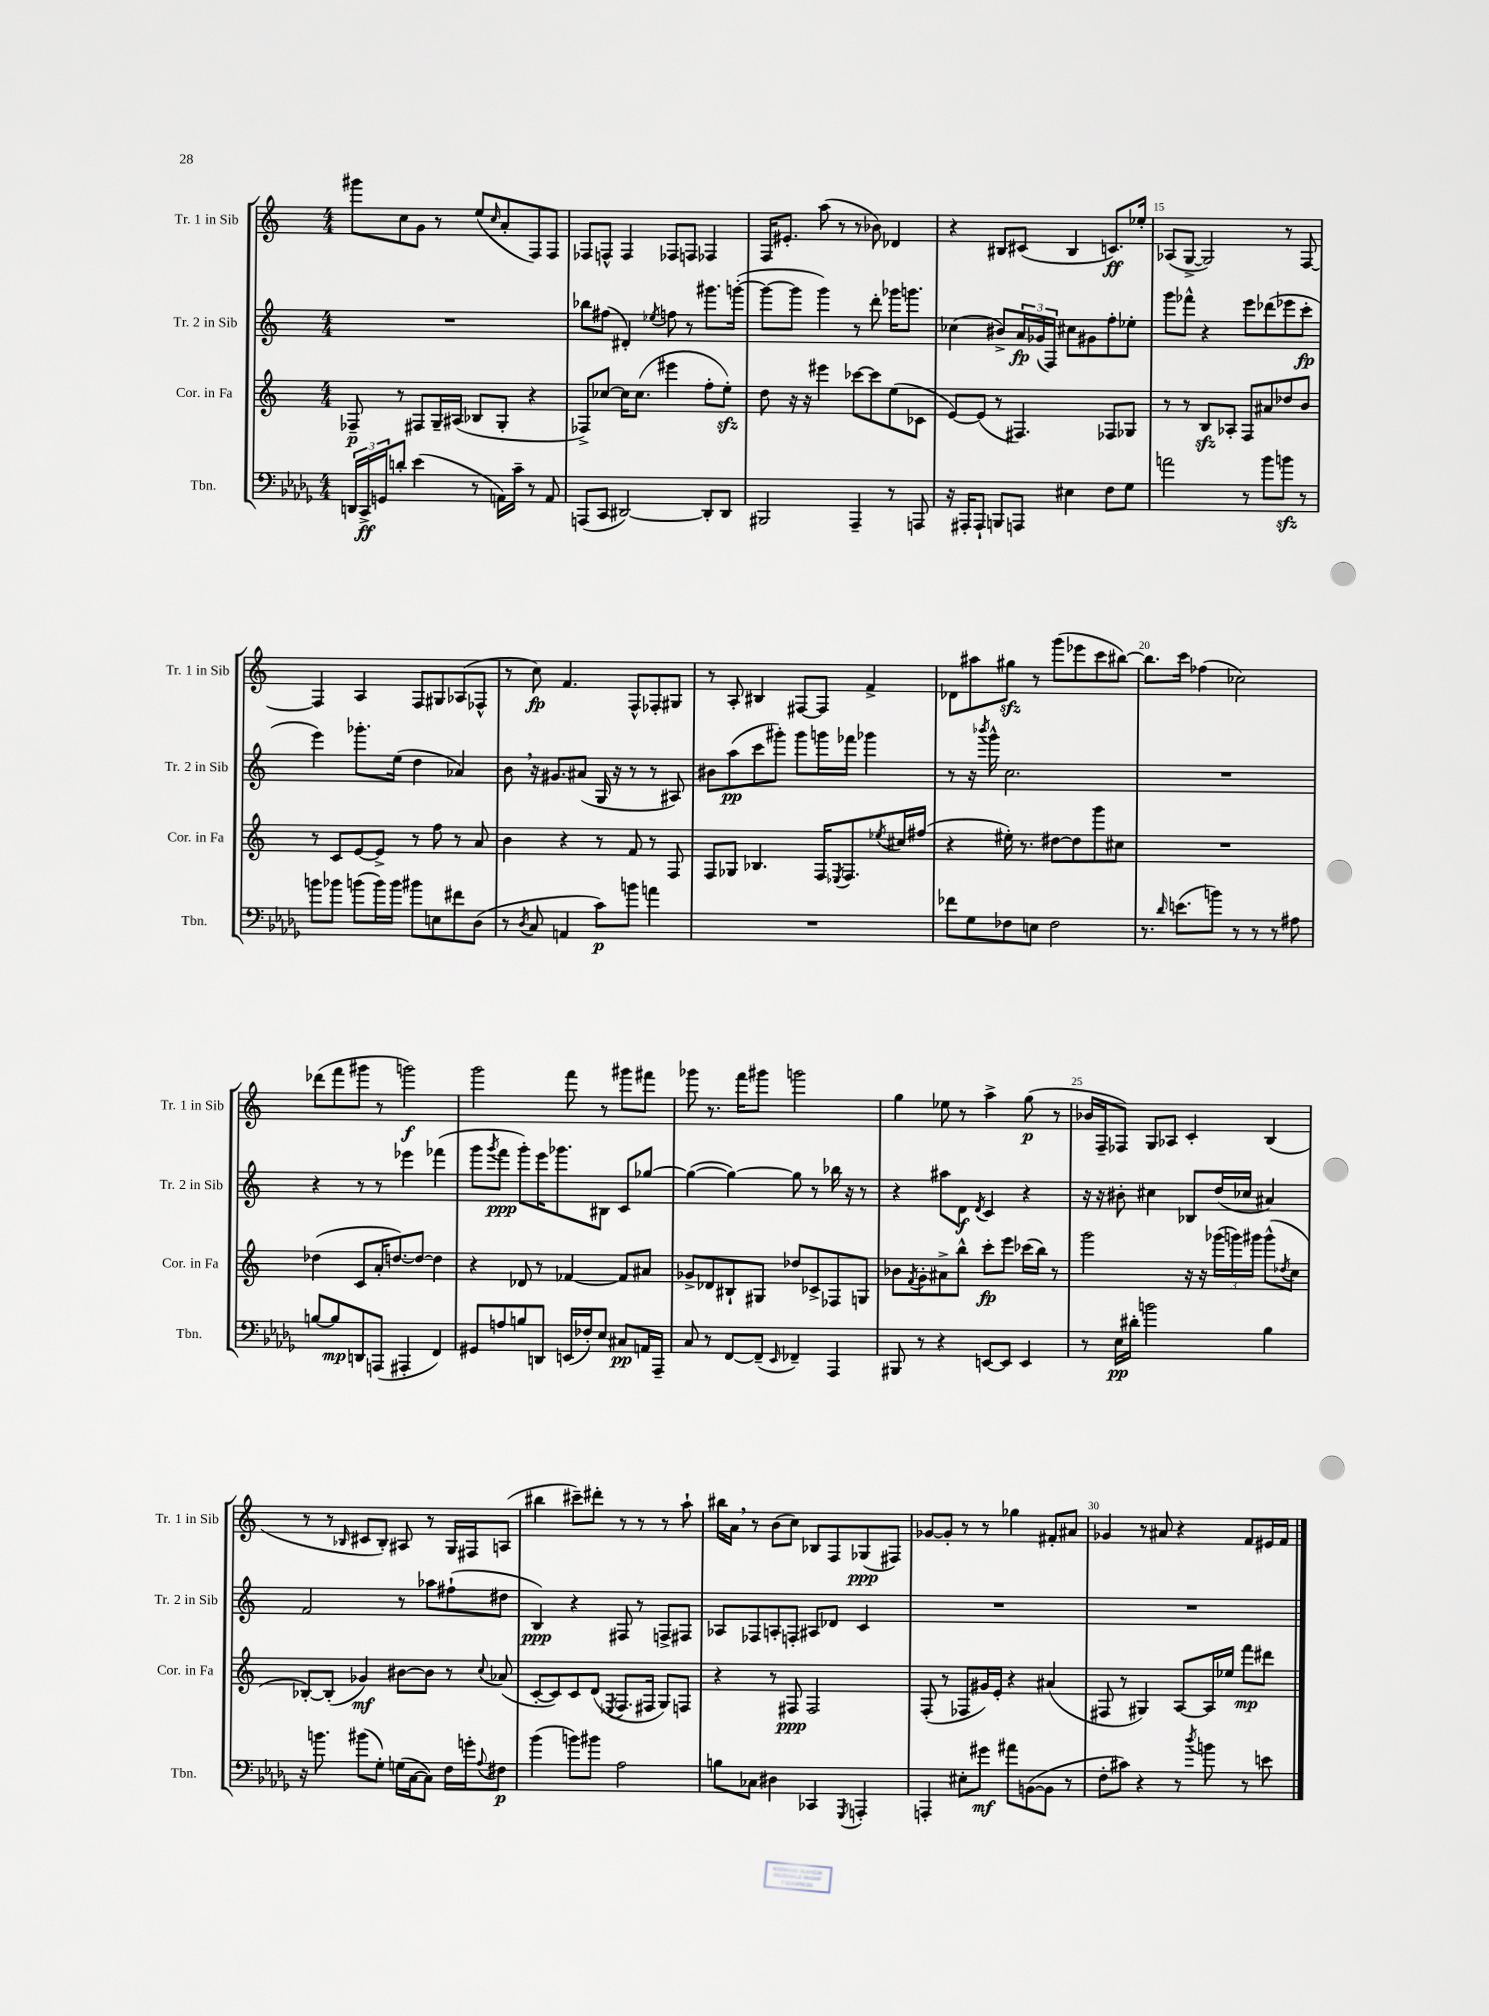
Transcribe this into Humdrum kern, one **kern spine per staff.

**kern	**kern	**kern	**kern
*staff4	*staff3	*staff2	*staff1
*clefF4	*clefG2	*clefG2	*clefG2
*k[b-e-a-d-g-]	*k[]	*k[]	*k[]
*M4/4	*M4/4	*M4/4	*M4/4
24DD/LL	8F-~/	1r	8ggg#\L
24CC^/	.	.	.
24GG/J	.	.	.
8d'/J	8r	.	8cc\
(4e-\	8F#/L	.	8g\J
.	16G~/L	.	8r
.	(16A#/JJ	.	.
8r	8B-/L	.	(8ee/L
.	.	.	16qqcc/
16AA\LL)	8G'/J	.	8a'/
16c~\JJ	.	.	.
8r	4r	.	8F/)
8AA/	.	.	8F/J
=	=	=	=
(8AAA/L	8F-^/L)	8bb-\L	8F-/L
8CC/J	[8cc-/J	(8ff#\J	8F^^/J
[2DD#/)	16cc-\]LK	4d#'/)	4F/
.	(8.cc-\J	.	.
.	.	8qee-/	.
.	4eee#\	8ff\	8F-/L
.	.	8r	8F/J
8DD#'/]L	8ff'\L	8.ggg#\L	4F-/
8DD#/J	8ee'\J)	.	.
.	.	([16ggg'\Jk	.
=	=	=	=
2BBB#/	8dd\	8ggg\_L	16F/LK
.	.	.	8.e#'/J
.	16r	8ggg\]J	.
.	16r	.	.
.	4eee#\	4ggg\)	(8aa\
.	.	.	8r
4AAA-~/	[8ccc-\L	8r	8r
.	8ccc-\]	8ddd'\	8b-\)
8r	(8ee\	16ggg-\LK	4d-/
.	.	8.ggg\J	.
8AAA/	8c-\J	.	.
=	=	=	=
16r	[8e/L)	(4cc-\	4r
16AAA#'/LK	.	.	.
8AAA#`/J	(8e/]J	.	.
8BBB/L	8r	8b#^/L)	8B#/L
8AAA/J	4.F#/)	24a/L	(8c#/J
.	.	(24g-/	.
.	.	24F/JJ)	.
4E#\	.	8cc#\L	4B#/
.	.	8g#\	.
8F\L	8F-/L	8ff'\	8.c/L)
8G-\J	8G-/J	8ee-'\J	.
.	.	.	16ee-'/Jk
=	=	=	=
2a\	8r	8ggg\L	(8A-/L
.	8r	8fff-^^\J	[8G^/J
.	8B/L	4r	2G/])
.	8A-'/J	.	.
8r	8F/L	8eee\L	.
8b-\L	8a#/	(8ddd-\	.
8b\J	8dd-/	8eee-\	8r
8r	8b/J	8ccc'\J	[8F/
=	=	=	=
8b\L	8r	4eee\)	4F/]
8b-\J	8c/L	.	.
(8b\L	[8e/	8.ggg-'\L	4A/
16b\L)	8e^/]J	.	.
16b\JJ	.	(16ee\Jk	.
8b#\L	8r	4dd\	8F/L
8E\	8ff\	.	8G#/
8f#\	8r	4a-/)	(8A-/
(8D-\J	8a/	.	8F-^^/J
=	=	=	=
8r	4b\	8b\	8r
8qD-/	.	.	.
8C/	.	16r	8cc\)
.	.	8.g#/L	.
4AA/	4r	.	4.f/
.	.	(8a#/J	.
8c\L)	8r	16G/	.
.	.	16r	.
8b\J	8f/	8r	8F^^/L
4a\	8r	8r	8F-'/
.	8F/	8A#/)	8G#/J
=	=	=	=
1r	8F/L	8b#\L	8r
.	8G-/J	(8aa\	8A'/
.	4.B-/	8ccc\	4B#/
.	.	8ggg#'\J)	.
.	.	8ggg#\L	[8F#/L
.	16F/LK	16ggg\L	8F#/]J
.	8qE-/	.	.
.	8.F/	16fff-\JJ	.
.	.	4ggg-\	4f^/
.	8qee-/	.	.
.	16cc#/L	.	.
.	(16ff#/JJ	.	.
=	=	=	=
8f-\L	4r	8r	8d-\L
8G-\	.	16r	8aa#\
.	.	8qbbb-/	.
.	.	16ggg^^\	.
8F-\	16ee#'\)	2.cc\	8gg#\J
.	8.r	.	.
8E\J	.	.	8r
2F-\	[8dd#\L	.	(8ggg\L
.	8dd#\]	.	8eee-\
.	8ggg\	.	8ccc\
.	8cc#\J	.	[8bb#\J)
=	=	=	=
8.r	1r	1r	8.bb#\]L
16qqd-/	.	.	.
(8.e\L	.	.	16ccc\Jk
.	.	.	(4ff-\
8b\J)	.	.	.
8r	.	.	2cc-\)
8r	.	.	.
8r	.	.	.
8A#\	.	.	.
=	=	=	=
[8B/L	(4dd-\	4r	(8ddd-\L
8B/]	.	.	8fff\
8DD/	8c/L	8r	8ggg#\J
(8AAA/J	16a'/K	8r	8r
.	[8.dd/)	.	.
4AAA#'/	.	4eee-\	2ggg\)
.	8dd/_J	.	.
4FF/)	4dd\]	(4fff-\	.
=	=	=	=
8GG#/L	4r	8ggg\L	2ggg\
.	.	8qggg/	.
8A/	.	8fff\J	.
8B/	8d-/	8ggg'\L)	.
8DD/J	8r	16eee\K	.
.	.	8.ggg-\	.
(16EE/LL	[4f-/	.	8fff\
16F-'/J)	.	.	.
8E-/J	.	8B#\J	8r
8C#/L	8f-/]L	8c/L	8ggg#\L
16AA/L	8a#/J	[8gg-/J	8fff#\J
16AAA-~/JJ	.	.	.
=	=	=	=
8C/	8g-^/L	(4gg-\_	8ggg-\
8r	8d-/	.	8.r
[8FF/L	8B#`/	4gg-\_)	.
.	.	.	16fff\LK
(8FF~/]J	8G#/J	.	8ggg#\J
16qqEE-/	.	.	.
4FF-~/)	8dd-/L	8gg-\]	2ggg\
.	8c-^/	8r	.
4AAA-/	8F-/	16bb-\	.
.	.	16r	.
.	8G/J	8r	.
=	=	=	=
8BBB#/	8b-\L	4r	4gg\
.	8qf/	.	.
8r	8g'\	.	.
4r	8a#^\	8aa#\L	8ee-\
.	8bb^^\J	8d\J	8r
.	.	8qd/	.
[8EE/L	8ccc'\L	4c/	4aa^\
8EE/]J	8eee\J	.	.
4EE/	(16ccc-\LL	4r	(8gg\
.	16bb\JJ)	.	.
.	8r	.	8r
=	=	=	=
8r	2ggg\	16r	16b-/LL
.	.	16r	16F~/J
16E-\LL	.	8b#'\	8F-/J)
16d#'\JJ	.	.	.
2b\	.	4cc#\	8G/L
.	.	.	8A-/J
.	16r	8B-/L	4c'/
.	16r	.	.
.	(24ggg-\LL	(16dd/L	.
.	24ggg\)	.	.
.	.	16cc-/JJ	.
.	24ggg#\JJ	.	.
4B-\	(8ggg#^^\L	4a#/)	(4B/
.	8qdd-/	.	.
.	8cc\J	.	.
=	=	=	=
16r	[8B-'/L)	2f/	8r
8.b\	.	.	.
.	(8B-'/]J	.	8r
.	.	.	16qqB-/
(8b#\L	4g-/)	.	8c#/L
8G-'\J)	.	.	8B-'/J)
(16G\LL	[8b#\L	8r	8A#/
[16C\J	.	.	.
8C\]J)	8b#\]J	8aa-\L	8r
16F\LL	8r	(8ff#`\	16G/LL
16g'\J	.	.	16F#/J
8qqA-/	8qqcc/	.	.
8F#\J	(8a-/	8dd#\J	(8A/J
=	=	=	=
(4b-\	[8c'/L	4B/)	4bb#\
.	8c/])	.	.
8b\L)	8c/	4r	8ccc#~\L)
8b#\J	(8d/J	.	8ddd#'\J
.	8qE-/	.	.
2A-\	8.F/L	8F#/	8r
.	.	8r	8r
.	16F#/Jk	.	.
.	8G/L)	8F^/L	8r
.	8F/J	8F#/J	8aa`\
=	=	=	=
8B\L	4r	8A-/L	16bb#\LL
.	.	.	16a\JJ
8C-\J	.	8F-/	8r
4D#\	8r	8A'/	(8b\L
.	8F#/	8F'/J	8cc\J)
4CC-/	2F#/	8A#/L	8B-/L
.	.	8d-/J	8F/
8qGGG-/	.	.	.
4AAA'/	.	4c/	(8G-/
.	.	.	8F#/J)
=	=	=	=
4AAA'/	(8F'/	1r	[8g-/L
.	8r	.	8g-'/]J
8E#'\L	8F-/L	.	8r
8g#\J	16g#/L)	.	8r
.	16e'/JJ	.	.
8a#\L	4r	.	4gg-\
([8BB\	.	.	.
8BB\]J	(4a#/	.	8f#'/L
8r	.	.	8a#/J
=	=	=	=
8F'\L	8F#/	1r	4g-/
8c#\J)	8r	.	.
4r	4G#/)	.	8r
.	.	.	8a#/
8r	[8A/L	.	4r
8qdd-/	.	.	.
8b\	16A/]L	.	.
.	16ee-/JJ	.	.
8r	8fff\L	.	8f/L
8e\	8ddd#\J	.	16e#/L
.	.	.	16f/JJ
==	==	==	==
*-	*-	*-	*-
